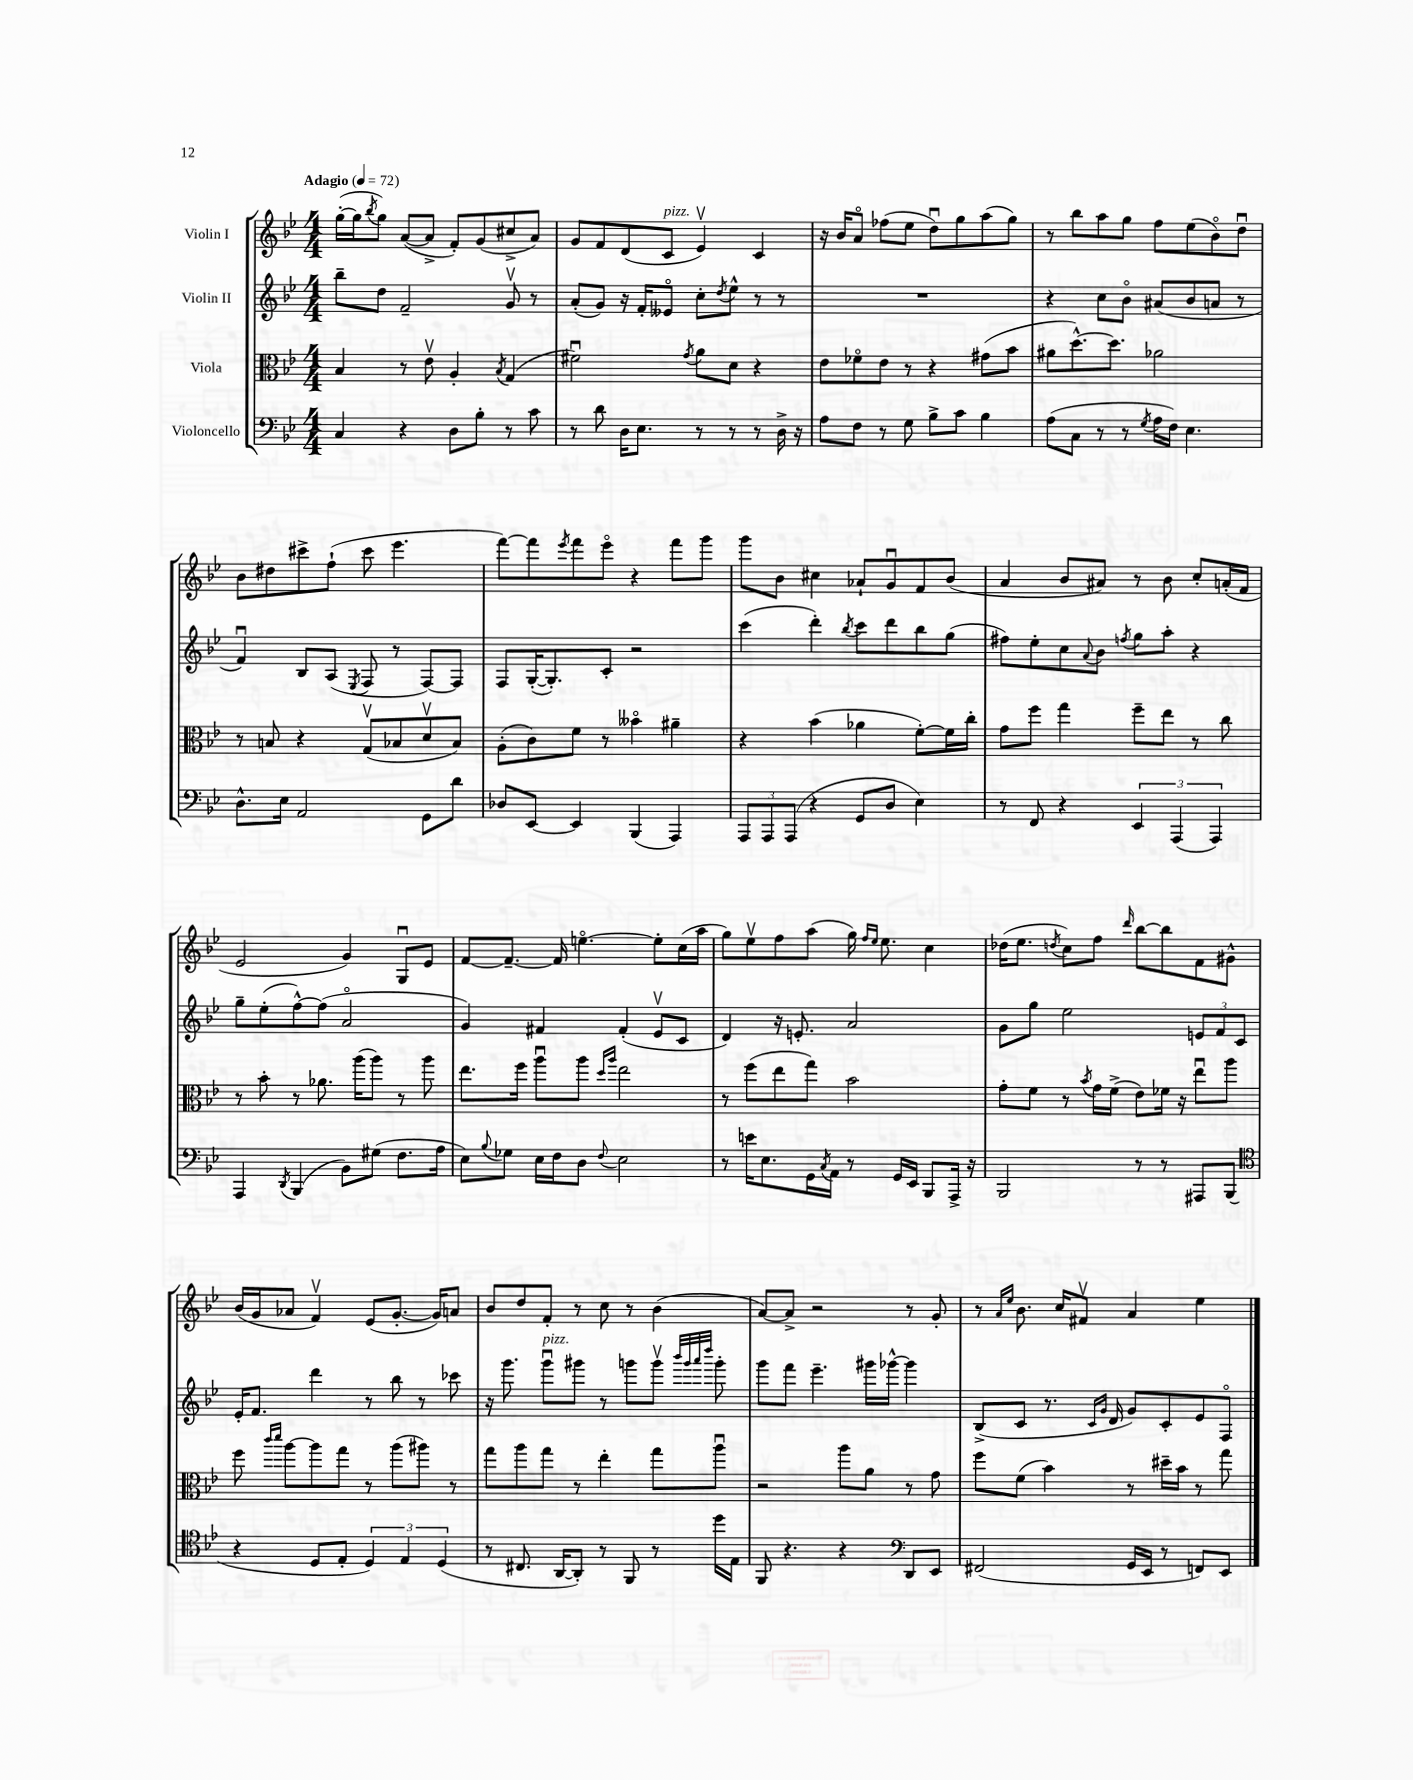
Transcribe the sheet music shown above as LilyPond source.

<<
\new StaffGroup <<
\new Staff = "s0" \with { instrumentName = "Violin I" } {
    \clef treble \key bes \major \numericTimeSignature \time 4/4 \tempo "Adagio" 4 = 72
    g''16~-.( g''16 \acciaccatura { bes''8 } g''8) a'8~( a'8-> f'8-.) g'8( cis''8-> a'8) |
    g'8 f'8 d'8( c'8^\markup { \italic "pizz." } ees'4\upbow) c'4 |
    r16 bes'16 a'8\flageolet fes''8( ees''8 d''8\downbow) g''8 a''8( g''8) |
    r8 bes''8 a''8 g''8 f''8 ees''8( bes'8\flageolet) d''8\downbow |
    bes'8 dis''8 cis'''8-> f''8-!( cis'''8 ees'''4. |
    f'''8~) f'''8 \acciaccatura { ees'''8 } f'''8 ees'''8\flageolet r4 f'''8 g'''8 |
    g'''8 bes'8 cis''4 aes'8-! g'8\downbow f'8 bes'8( |
    a'4 bes'8 ais'8) r8 bes'8 c''8-. a'16-.( f'16 |
    ees'2 g'4) g8\downbow ees'8 |
    f'8~ f'8.~-- f'16 e''4.~\flageolet e''8-. c''16( a''16 |
    g''8) ees''8\upbow f''8 a''8( g''16) \grace { f''16 ees''16 } ees''8. c''4 |
    des''16( ees''8. \acciaccatura { d''8 } c''8) f''8 \grace { d'''16 } bes''8~ bes''8 f'8 gis'8-^ |
    bes'16( g'16 aes'8 f'4\upbow) ees'8( g'8.~-. g'16) a'8 |
    bes'8 d''8 f'8-. r8 c''8 r8 bes'4( |
    a'8~) a'8-> r2 r8 g'8-. |
    r8 \grace { a'16 ees''16 } bes'8. c''16 fis'8\upbow a'4 ees''4 \bar "|." |
}
\new Staff = "s1" \with { instrumentName = "Violin II" } {
    \clef treble \key bes \major \numericTimeSignature \time 4/4
    bes''8-- d''8 f'2-- g'8\upbow r8 |
    a'8-.( g'8) r16 f'16-. eeses'8\flageolet c''8-. \acciaccatura { d''8 } ees''8-^ r8 r8 |
    R1 |
    r4 c''8 bes'8\flageolet ais'8( bes'8 a'8 r8 |
    f'4\downbow) bes8 a8( \acciaccatura { ees8 } f8 r8 f8~) f8 |
    f8 g16~-.( g8.-.) c'8-. r2 |
    c'''4( d'''4-.) \acciaccatura { bes''8 } c'''8 d'''8 bes''8 g''8( |
    fis''8) ees''8-. c''8 \appoggiatura { a'8 } bes'8 \acciaccatura { f''8 } g''8 a''8-. r4 |
    g''8-- ees''8-.( f''8~-^) f''8( a'2\flageolet |
    g'4) fis'4 fis'4-.( ees'8\upbow c'8 |
    d'4) r16 e'8.-. a'2 |
    g'8 g''8 ees''2 \tuplet 3/2 { e'8 f'8 c'8 } |
    ees'16-. f'8. d'''4 r8 bes''8 r8 ces'''8 |
    r16 g'''8. g'''8\downbow^\markup { \italic "pizz." } gis'''8 r8 g'''8 g'''8\upbow \grace { bes'''32 g'''32 a'''32 d''''32 } g'''8-. |
    g'''8 f'''8 ees'''4.-- gis'''16 ges'''16~-^ ges'''4 |
    bes8->( c'8 r8. \grace { c'16 g'16 } d'16 g'8) c'8-. ees'8 f8\flageolet \bar "|." |
}
\new Staff = "s2" \with { instrumentName = "Viola" } {
    \clef alto \key bes \major \numericTimeSignature \time 4/4
    bes4 r8 ees'8\upbow a4-. \acciaccatura { bes8 } g4( |
    fis'2\downbow) \acciaccatura { g'8 } a'8 d'8 r4 |
    ees'8 fes'8\flageolet ees'8 r8 r4 gis'8( bes'8 |
    ais'8 d''8.~-^) d''8. aes'2 |
    r8 b8 r4 g8\upbow( bes8 d'8\upbow bes8) |
    a8-.( c'8) f'8 r8 beses'4\flageolet ais'4-- |
    r4 bes'4( aes'4 f'8~-.) f'16 c''16-. |
    g'8 f''8 g''4 f''8-- ees''8 r8 c''8 |
    r8 bes'8-. r8 aes'8. a''16( a''8) r8 a''8 |
    ees''8. f''16 a''8\downbow a''8 \grace { d''16 a''16 } ees''2 |
    r8 f''8( ees''8 g''8) bes'2 |
    g'8-. f'8 r8 \acciaccatura { bes'8 } g'16 f'16->( ees'8) fes'16 r16 ees''8\downbow a''8 |
    f''8 \grace { c'''16 d'''16 } a''8~ a''8 g''8 r8 a''8( ais''8) r8 |
    g''8 a''8 g''8 r8 ees''4-. g''8 a''8\downbow |
    r2 a''8 a'8 r8 g'8 |
    f''8 f'8( bes'4) r8 dis''16-- bes'16 r8 g''8 \bar "|." |
}
\new Staff = "s3" \with { instrumentName = "Violoncello" } {
    \clef bass \key bes \major \numericTimeSignature \time 4/4
    c4 r4 d8 bes8-. r8 c'8 |
    r8 d'8 d16 ees8. r8 r8 r8 d16-> r16 |
    a8 f8 r8 g8 bes8-> c'8 bes4 |
    a8( c8 r8 r8 \acciaccatura { g8 } a16 f16) ees4. |
    d8.-^ ees16 a,2 g,8 d'8 |
    des8 ees,8~ ees,4 bes,,4( a,,4) |
    \tuplet 3/2 { a,,8 a,,8 a,,8( } r4 g,8 d8 ees4) |
    r8 f,8 r4 \tuplet 3/2 { ees,4 a,,4( a,,4) } |
    a,,4 \acciaccatura { d,8 } bes,,4( bes,8) gis8( f8. a16 |
    ees8) \appoggiatura { bes8 } ges8 ees16 f16 d8 \appoggiatura { f8 } ees2 |
    r8 e'16 ees8. g,16 \acciaccatura { c8 } a,16 r8 g,16 ees,16 bes,,8 a,,16-> r16 |
    bes,,2 r8 r8 ais,,8 bes,,8( |
    \clef tenor r4 d8 ees8-. \tuplet 3/2 { d4) ees4 d4( } |
    r8 cis8. a,16~ a,8-.) r8 f,8 r8 d''16 ees16 |
    f,8 r4. r4 \clef bass d,8 ees,8 |
    fis,2( g,16 ees,16 r8 f,8) ees,8 \bar "|." |
}
>>
>>
\layout { \context { \Score \remove "Bar_number_engraver" } }
